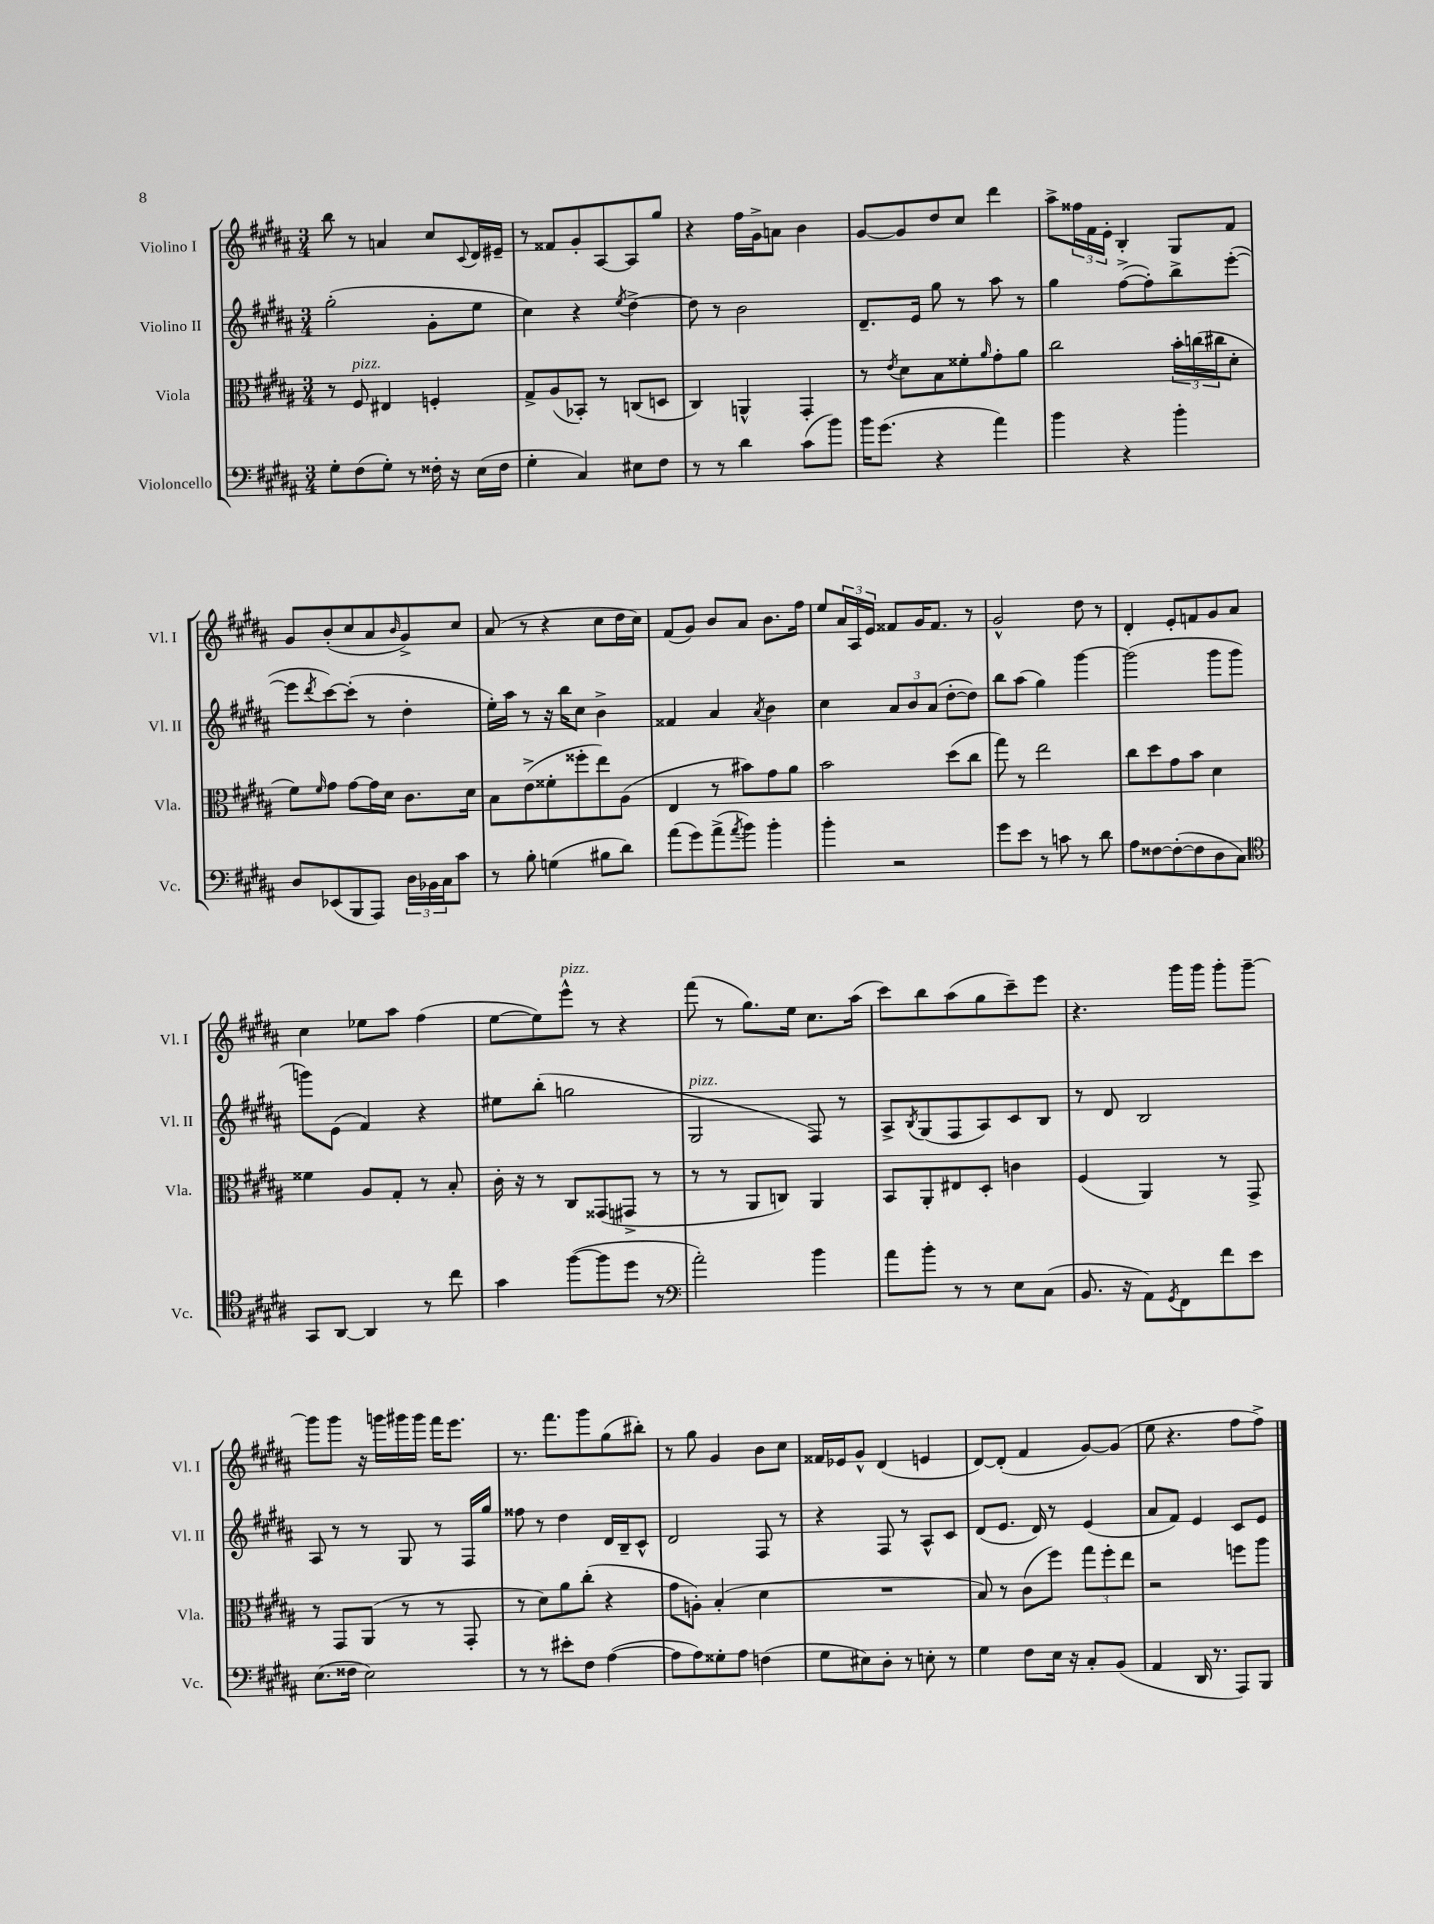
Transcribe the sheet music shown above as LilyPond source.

<<
\new StaffGroup <<
\new Staff = "s0" \with { instrumentName = "Violino I" shortInstrumentName = "Vl. I" } {
    \clef treble \key b \major \numericTimeSignature \time 3/4
    b''8 r8 a'4 cis''8 \appoggiatura { cis'8 } dis'16 eis'16-- |
    r8 fisis'8 gis'8-. ais8~ ais8 gis''8 |
    r4 fis''16 gis'16-> a'8 b'4 |
    gis'8~ gis'8 dis''8 cis''8 dis'''4 |
    ais''8-> \tuplet 3/2 { fisis''16 fis'16 e'16-. } b4-. gis8 fis'8 |
    gis'8 b'8-.( cis''8 ais'8 \grace { b'16 } gis'8->) cis''8 |
    ais'8( r8 r4 cis''8 dis''16 cis''16) |
    fis'8( gis'8) b'8 ais'8 b'8. fis''16 |
    e''8 \tuplet 3/2 { ais'16 ais16 e'16 } fisis'8 gis'16 fisis'8. r8 |
    gis'2-^ dis''8 r8 |
    dis'4-. e'8-. f'8 gis'8 ais'8 |
    cis''4 ees''8 ais''8 fis''4( |
    e''8~ e''8) e'''8-^^\markup { \italic "pizz." } r8 r4 |
    fis'''8( r8 gis''8.) e''16 cis''8. ais''16( |
    cis'''8) b''8 ais''8( gis''8 cis'''8--) e'''8 |
    r4. gis'''16 gis'''16 gis'''8-. gis'''8~-- |
    gis'''8 gis'''8 r16 g'''16 gis'''16 gis'''16 fis'''16 e'''8. |
    r8. fis'''8. gis'''8 gis''8( bis''8-.) |
    r8 gis''8 gis'4 b'8 cis''8 |
    fisis'16 ees'16 gis'8-^ dis'4( e'4 |
    dis'8~) dis'8-.( fis'4 gis'8~) gis'8( |
    e''8 r4. fis''8 fis''8->) \bar "|." |
}
\new Staff = "s1" \with { instrumentName = "Violino II" shortInstrumentName = "Vl. II" } {
    \clef treble \key b \major \numericTimeSignature \time 3/4
    gis''2-.( gis'8-. e''8 |
    cis''4) r4 \acciaccatura { e''8 } dis''4~-> |
    dis''8 r8 b'2 |
    dis'8.-- e'16 gis''8 r8 ais''8 r8 |
    gis''4 fis''8~->( fis''8-.) b''8-> e'''8~-.( |
    e'''8 \acciaccatura { dis'''8 } cis'''8~) cis'''8-.( r8 dis''4-. |
    e''16-.) ais''16 r8 r16 b''16 cis''8 b'4-> |
    fisis'4 ais'4 \acciaccatura { ais'8 } b'4 |
    cis''4 \tuplet 3/2 { ais'8 b'8 ais'8( } dis''8~-. dis''8) |
    b''8 ais''8( gis''4) gis'''4~ |
    gis'''2( gis'''8 gis'''8 |
    g'''8) e'8( fis'4) r4 |
    eis''8 b''8-.( g''2 |
    gis2^\markup { \italic "pizz." } fis8) r8 |
    ais8-> \acciaccatura { b8 } gis8( fis8 ais8) cis'8 b8 |
    r8 dis'8 b2 |
    ais8 r8 r8 gis8 r8 fis16 gis''16 |
    fisis''8 r8 dis''4 dis'16 b16-- cis'8-^ |
    dis'2 fis8 r8 |
    r4 fis8 r8 ais8-^ cis'8 |
    dis'8( e'8. dis'16) r8 e'4( |
    ais'8 fis'8) e'4 cis'8 e'8 \bar "|." |
}
\new Staff = "s2" \with { instrumentName = "Viola" shortInstrumentName = "Vla." } {
    \clef alto \key b \major \numericTimeSignature \time 3/4
    r8 fis8^\markup { \italic "pizz." } eis4 f4-. |
    gis8-> ais8( bes,8-.) r8 c8( d8 |
    cis4) a,4-^ gis,4-. |
    r8 \acciaccatura { e'8 } dis'8 b8 fisis'8-. \grace { ais'16 } gis'8-. ais'8 |
    cis''2 \tuplet 3/2 { b'16-. c''16( cis''16 } dis'8-. |
    fis'8) \grace { fis'16 } gis'8 gis'8~ gis'16 dis'16 cis'8. dis'16 |
    b8 e'8->( fisis'8-. fisis''8-. e''8) ais8( |
    e4 r8 bis'8) gis'8 ais'8 |
    b'2 dis''8( cis''8 |
    gis''8) r8 e''2 |
    cis''8 dis''8 gis'8 b'8 dis'4 |
    fisis'4 ais8 gis8-. r8 b8-. |
    cis'16-. r16 r8 cis8 gisis,8( gis,8-> r8 |
    r8 r8 ais,8 c8) ais,4 |
    b,8 ais,8-. eis8 dis8-. c'4 |
    fis4( ais,4) r8 gis,8-> |
    r8 gis,8 ais,8( r8 r8 gis,8-. |
    r8 dis'8) ais'8 cis''8-.( r4 |
    gis'8 a8-.) b4-.( dis'4 |
    R2. |
    b8) r8 cis'8( fis''8) \tuplet 3/2 { gis''8 fis''8-. e''8 } |
    r2 f''8 ais''8 \bar "|." |
}
\new Staff = "s3" \with { instrumentName = "Violoncello" shortInstrumentName = "Vc." } {
    \clef bass \key b \major \numericTimeSignature \time 3/4
    gis8-. fis8( gis8-.) r8 fisis16-. r16 e16( fisis16 |
    gis4-. cis4) eis8 fis8 |
    r8 r8 dis'4 cis'8( b'8) |
    b'16 gis'8.( r4 ais'4) |
    b'4 r4 b'4-. |
    dis8 ees,8( b,,8 ais,,8) \tuplet 3/2 { dis16 bes,16 cis16 } cis'8 |
    r8 b8-. g4( bis8 dis'8) |
    ais'8( gis'8) ais'8->( \acciaccatura { ais'8 } b'8) b'4-. |
    b'4-. r2 |
    gis'8 e'8 r8 c'8 r8 dis'8 |
    ais8 fisis8~ fisis8~-.( fisis8 dis8 cis8) |
    \clef tenor gis,8 ais,8~ ais,4 r8 cis''8 |
    gis'4 fis''8~( fis''8 dis''8 r8 |
    \clef bass ais'2-.) b'4 |
    ais'8 b'8-. r8 r8 e8 cis8( |
    b,8. r16 ais,8) \acciaccatura { gis,8 } fis,8 fis'8 e'8 |
    e8.( fisis16 e2) |
    r8 r8 eis'8-. fis8 ais4~( |
    ais8 ais8) gisis8-. ais8 f4( |
    gis8 eis8) dis8-. r8 e8-. r8 |
    gis4 fis8 e16 r16 cis8-. b,8( |
    ais,4 dis,16 r8. ais,,8) b,,8 \bar "|." |
}
>>
>>
\layout { \context { \Score \remove "Bar_number_engraver" } }
